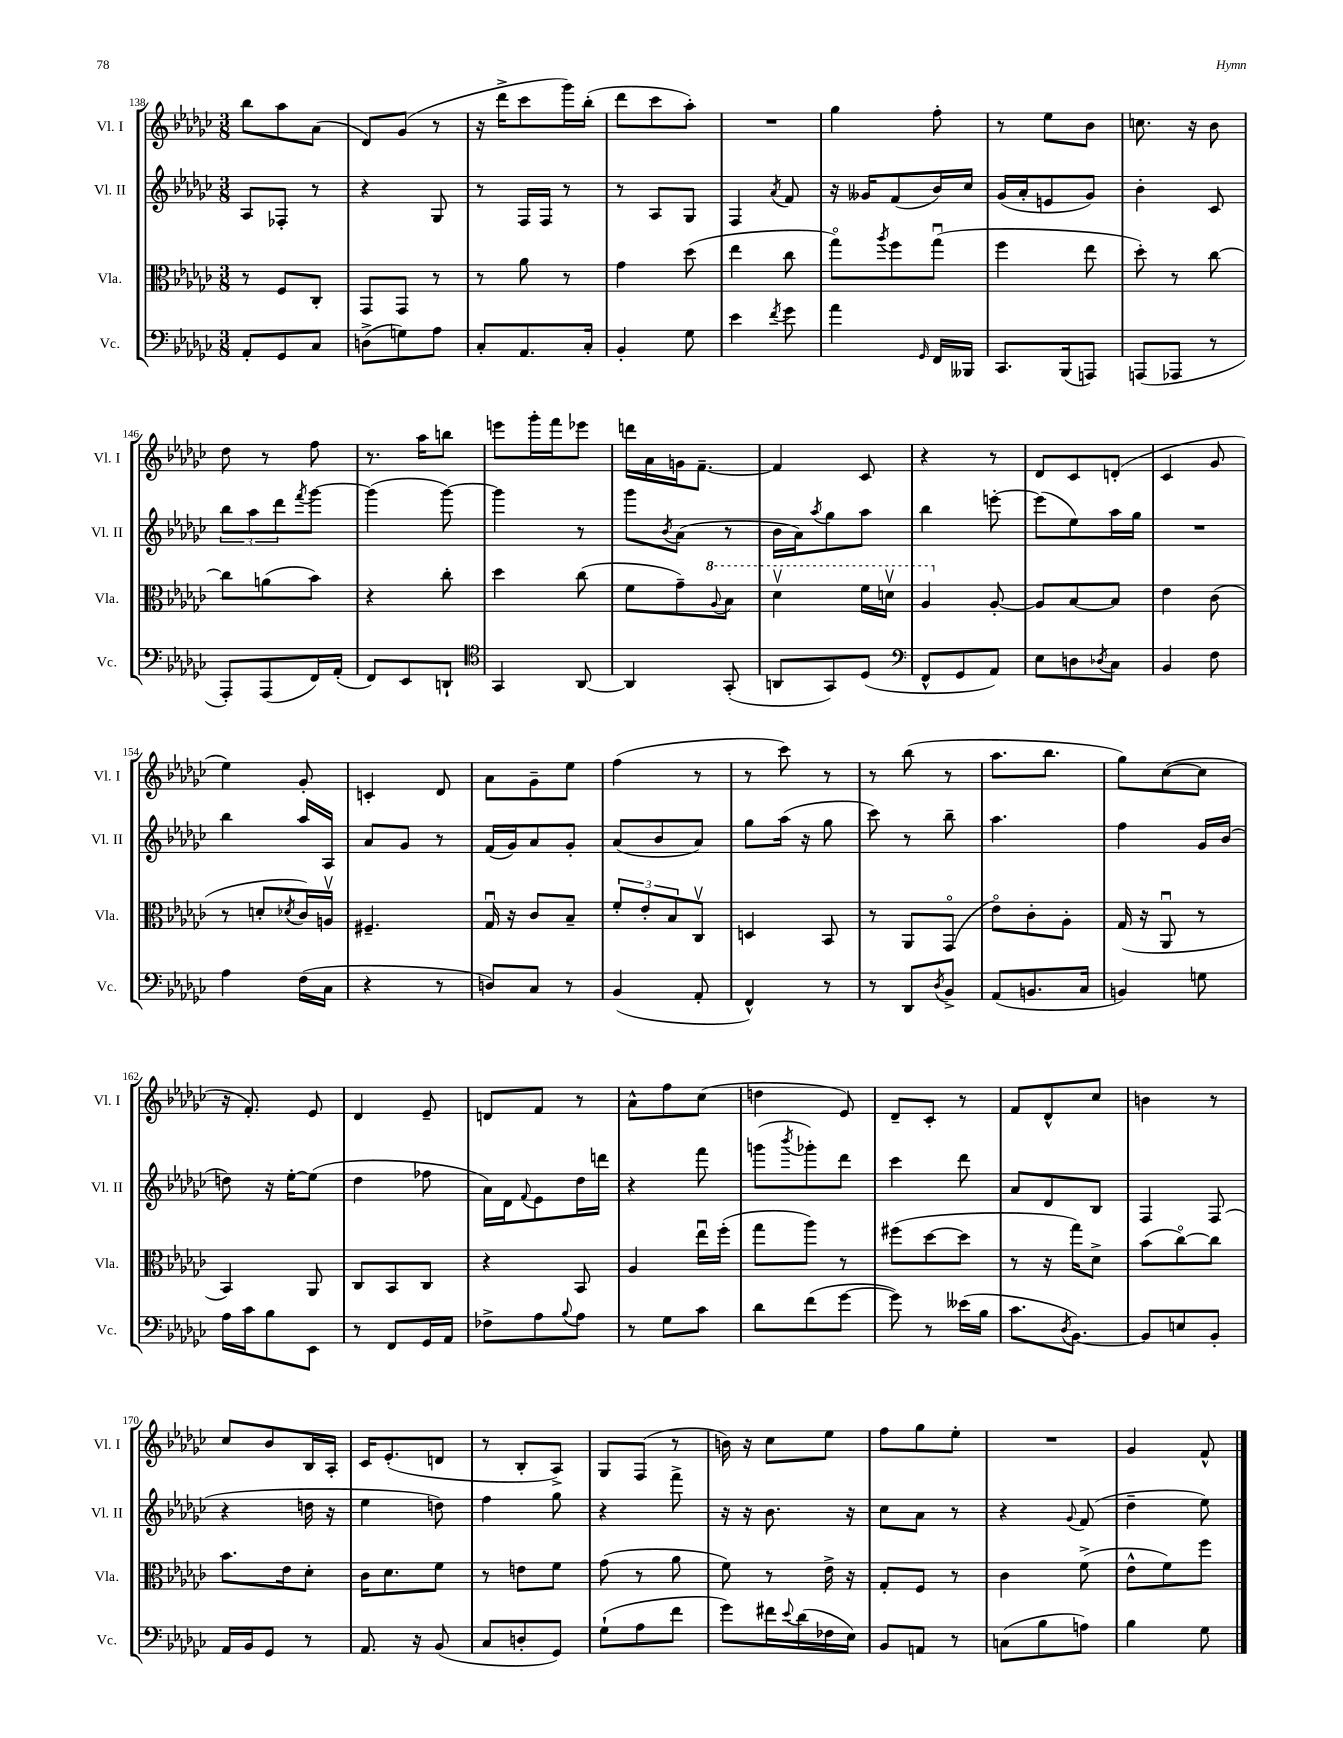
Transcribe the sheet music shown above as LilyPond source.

<<
\new StaffGroup <<
\new Staff = "s0" \with { instrumentName = "Vl. I" shortInstrumentName = "Vl. I" } {
    \clef treble \key ges \major \numericTimeSignature \time 3/8
    bes''8 aes''8 aes'8( |
    des'8) ges'8( r8 |
    r16 des'''16-> ces'''8 ges'''16) bes''16-.( |
    des'''8 ces'''8 aes''8-.) |
    R4. |
    ges''4 f''8-. |
    r8 ees''8 bes'8 |
    c''8. r16 bes'8 |
    des''8 r8 f''8 |
    r8. aes''16 b''8 |
    e'''8 ges'''16-. f'''16 ees'''8 |
    d'''16 aes'16 g'16 f'8.~-- |
    f'4 ces'8 |
    r4 r8 |
    des'8 ces'8 d'8-.( |
    ces'4 ges'8 |
    ees''4) ges'8-. |
    c'4-. des'8 |
    aes'8 ges'8-- ees''8 |
    f''4( r8 |
    r8 ces'''8) r8 |
    r8 bes''8( r8 |
    aes''8. bes''8. |
    ges''8) ces''8~( ces''8 |
    r16 f'8.-.) ees'8 |
    des'4 ees'8-- |
    d'8 f'8 r8 |
    aes'8-^ f''8 ces''8( |
    d''4 ees'8) |
    des'8-- ces'8-. r8 |
    f'8 des'8-^ ces''8 |
    b'4 r8 |
    ces''8 bes'8 bes16 aes16-. |
    ces'16 ees'8.-.( d'8 |
    r8 bes8-. aes8->) |
    ges8 f8( r8 |
    b'16) r16 ces''8 ees''8 |
    f''8 ges''8 ees''8-. |
    R4. |
    ges'4 f'8-^ \bar "|." |
}
\new Staff = "s1" \with { instrumentName = "Vl. II" shortInstrumentName = "Vl. II" } {
    \clef treble \key ges \major \numericTimeSignature \time 3/8
    aes8 fes8-. r8 |
    r4 ges8 |
    r8 f16 f16 r8 |
    r8 aes8 ges8 |
    f4 \acciaccatura { aes'8 } f'8 |
    r16 geses'16 f'8( bes'16) ces''16 |
    ges'16( aes'16-. e'8 ges'8) |
    bes'4-. ces'8 |
    \tuplet 3/2 { bes''8 aes''8 des'''8 } \acciaccatura { f'''8 } ges'''8~ |
    ges'''4( ges'''8~) |
    ges'''4 r8 |
    ges'''8 \acciaccatura { bes'8 } aes'8( r8 |
    bes'16 aes'16) \acciaccatura { aes''8 } ges''8 aes''8 |
    bes''4 e'''8~-. |
    e'''8( ees''8) aes''16 ges''16 |
    R4. |
    bes''4 aes''16 aes16 |
    aes'8 ges'8 r8 |
    f'16( ges'16) aes'8 ges'8-. |
    aes'8( bes'8 aes'8) |
    ges''8 aes''16( r16 ges''8 |
    ces'''8) r8 bes''8-- |
    aes''4. |
    f''4 ges'16 bes'16( |
    d''8) r16 ees''16~-. ees''8( |
    des''4 fes''8 |
    aes'16) des'16 \appoggiatura { f'8 } ees'8 des''16 d'''16 |
    r4 f'''8 |
    g'''8( \acciaccatura { bes'''8 } ges'''8-.) des'''8 |
    ces'''4 des'''8 |
    aes'8 des'8 bes8 |
    f4 f8( |
    r4 d''16 r16 |
    ees''4 d''8) |
    f''4 ges''8 |
    r4 f'''8-> |
    r16 r16 bes'8. r16 |
    ces''8 aes'8 r8 |
    r4 \appoggiatura { ges'8 } f'8( |
    des''4-- ees''8) \bar "|." |
}
\new Staff = "s2" \with { instrumentName = "Vla." shortInstrumentName = "Vla." } {
    \clef alto \key ges \major \numericTimeSignature \time 3/8
    r8 f8 ces8-. |
    ges,8 ges,8 r8 |
    r8 aes'8 r8 |
    ges'4 des''8( |
    ees''4 ces''8 |
    ges''8\flageolet) \acciaccatura { aes''8 } f''8 ges''8\downbow( |
    f''4 ees''8 |
    des''8-.) r8 ces''8~ |
    ces''8 a'8( bes'8) |
    r4 ces''8-. |
    des''4 ces''8( |
    f'8 ges'8--) \ottava #1 \appoggiatura { aes'8 } bes'8 |
    des''4\upbow f''16 d''16\upbow |
    aes'4 \ottava #0 aes8~-. |
    aes8 bes8~ bes8 |
    ees'4 ces'8( |
    r8 d'8-. \acciaccatura { des'8 } ces'16) a16\upbow |
    fis4.-- |
    ges16\downbow r16 ces'8 bes8-- |
    \tuplet 3/2 { f'8-. ees'8-. bes8 } ces8\upbow |
    d4 bes,8 |
    r8 aes,8 ges,8\flageolet( |
    ees'8\flageolet) ces'8-. aes8-. |
    ges16( r16 aes,8\downbow r8 |
    bes,4) aes,8 |
    ces8 bes,8 ces8 |
    r4 bes,8 |
    aes4 ees''16\downbow f''16-.( |
    ges''8 aes''8) r8 |
    fis''8( des''8~ des''8 |
    r8 r16 ges''16) des'8-> |
    bes'8( ces''8~\flageolet) ces''8 |
    bes'8. ees'16 des'8-. |
    ces'16 des'8. f'8 |
    r8 e'8 f'8 |
    ges'8( r8 aes'8 |
    f'8) r8 ees'16-> r16 |
    ges8-. f8 r8 |
    ces'4 f'8->( |
    ees'8-^ f'8) f''8 \bar "|." |
}
\new Staff = "s3" \with { instrumentName = "Vc." shortInstrumentName = "Vc." } {
    \clef bass \key ges \major \numericTimeSignature \time 3/8
    aes,8-. ges,8 ces8 |
    d8->( g8) aes8 |
    ces8-. aes,8. ces16-. |
    bes,4-. ges8 |
    ees'4 \acciaccatura { f'8 } ges'8 |
    aes'4 \grace { ges,16 } f,16 beses,,16 |
    ces,8. bes,,16( a,,8) |
    a,,8( aes,,8 r8 |
    aes,,8-.) aes,,8( f,16) aes,16-.( |
    f,8) ees,8 d,8-! |
    \clef tenor ges,4 aes,8~ |
    aes,4 ges,8-.( |
    a,8 ges,8) des8( |
    \clef bass f,8-^ ges,8 aes,8) |
    ees8 d8 \acciaccatura { des8 } ces8 |
    bes,4 f8 |
    aes4 f16( ces16 |
    r4 r8 |
    d8) ces8 r8 |
    bes,4( aes,8-. |
    f,4-^) r8 |
    r8 des,8 \acciaccatura { des8 } bes,8-> |
    aes,8( b,8. ces16 |
    b,4) g8 |
    aes16 ces'16 bes8 ees,8 |
    r8 f,8 ges,16 aes,16 |
    fes8-> aes8 \appoggiatura { bes8 } aes8 |
    r8 ges8 ces'8 |
    des'8 f'8( ges'8~ |
    ges'8) r8 eeses'16( bes16 |
    ces'8. \acciaccatura { des8 } bes,8.~) |
    bes,8 e8 bes,8-. |
    aes,16 bes,16 ges,8 r8 |
    aes,8. r16 bes,8( |
    ces8 d8-. ges,8) |
    ges8-!( aes8 f'8 |
    ges'8) fis'16 \appoggiatura { ees'8 } des'16( fes16 ees16) |
    bes,8 a,8 r8 |
    c8( bes8 a8) |
    bes4 ges8 \bar "|." |
}
>>
>>
\layout { \context { \Score currentBarNumber = #138 } }
